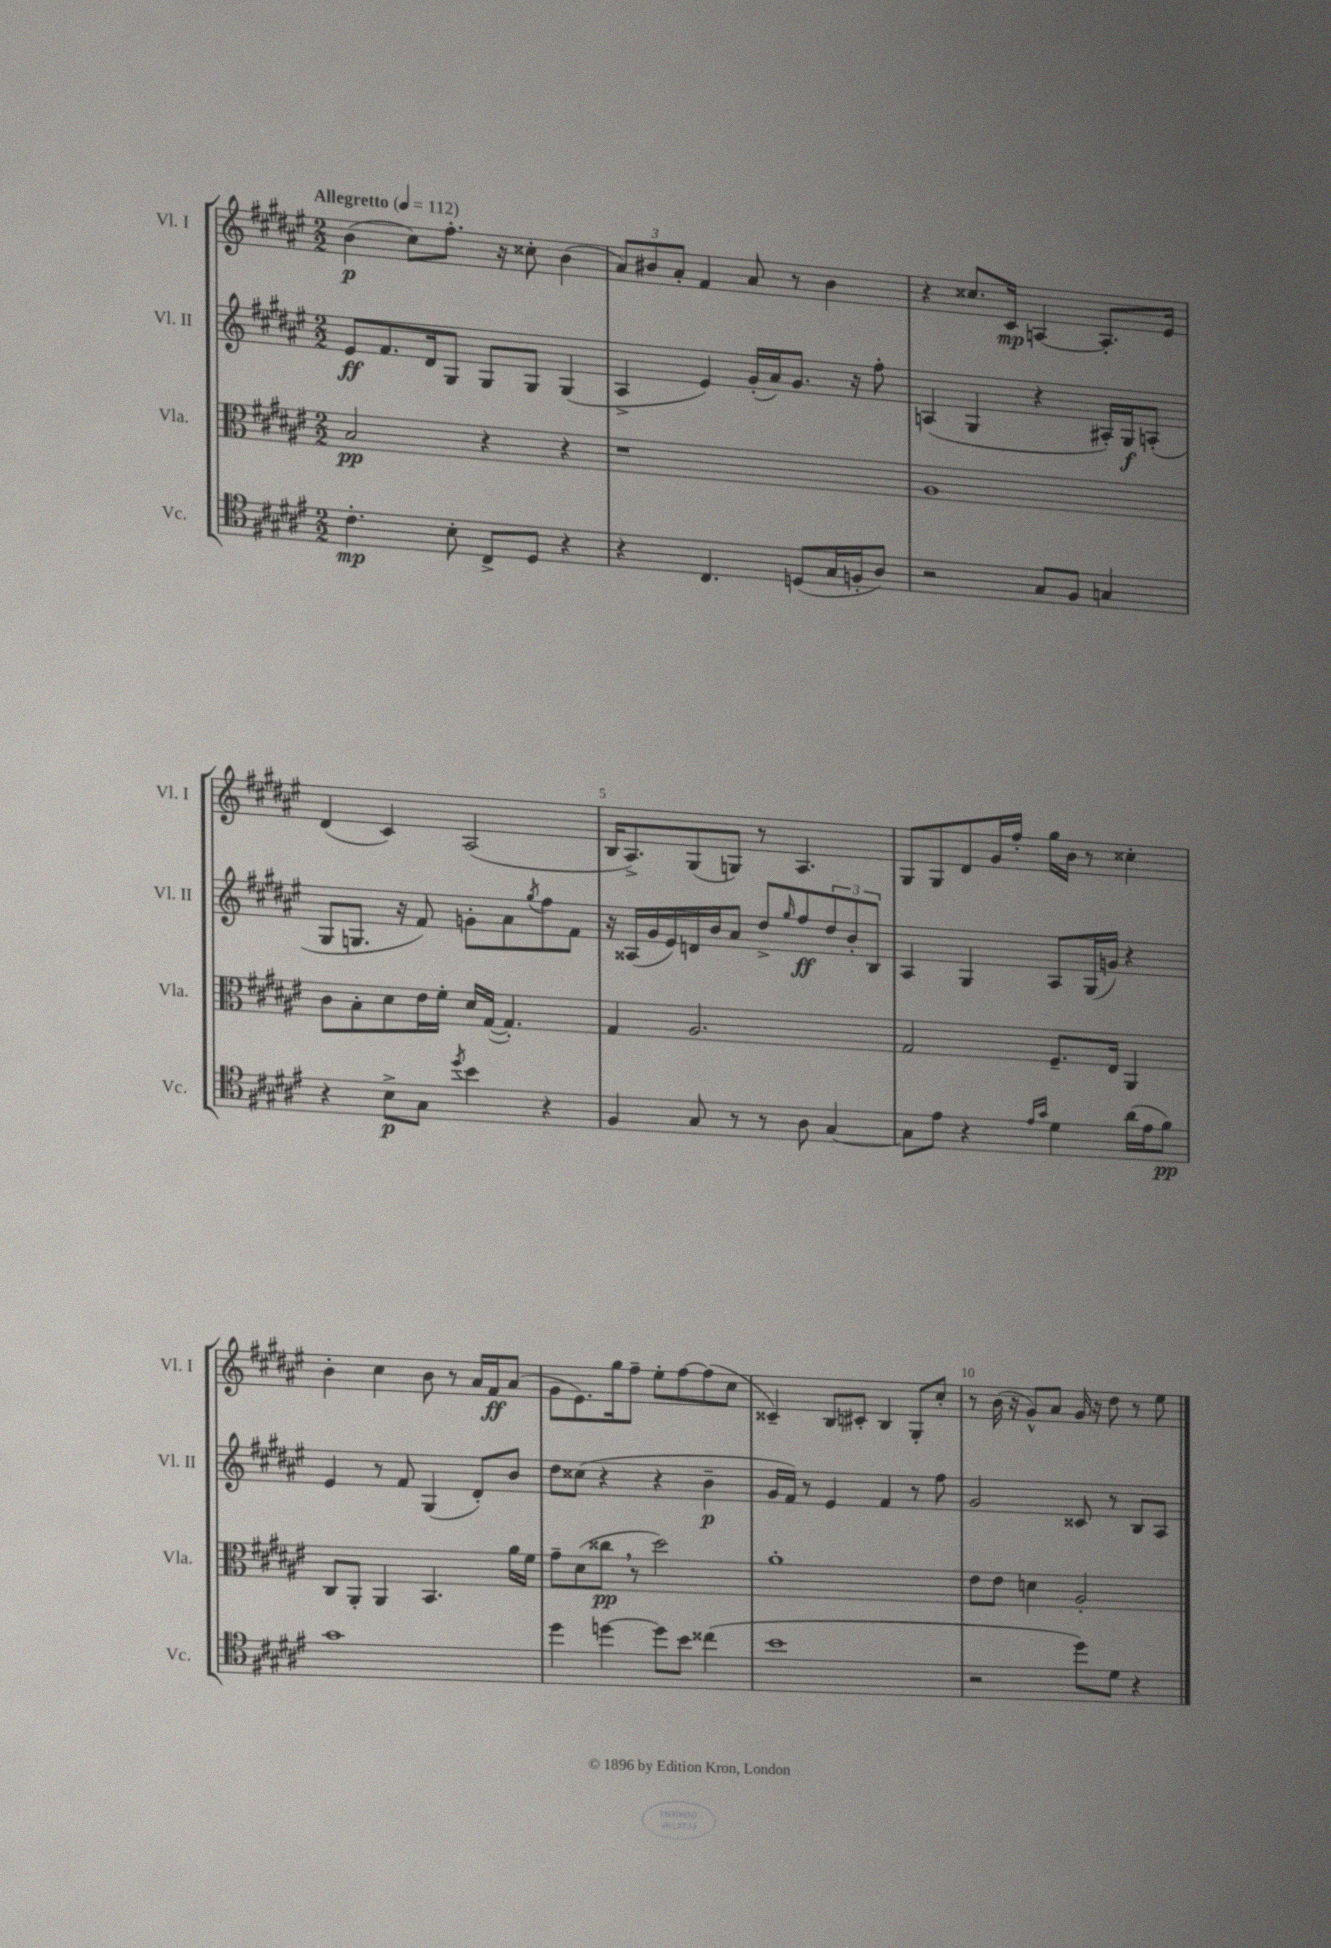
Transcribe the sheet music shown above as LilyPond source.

<<
\new StaffGroup <<
\new Staff = "s0" \with { instrumentName = "Vl. I" shortInstrumentName = "Vl. I" } {
    \clef treble \key fis \major \numericTimeSignature \time 2/2 \tempo "Allegretto" 4 = 112
    b'4\p( cis''8) fis''8.-. r16 cisis''8-. b'4( |
    \tuplet 3/2 { ais'8) bis'8 ais'8-. } fis'4 ais'8 r8 bis'4 |
    r4 cisis''8. cis'16\mp a4~ a8.-. eis'16 |
    dis'4( cis'4) ais2( |
    b16 ais8.->) gis8( g8) r8 ais4. |
    gis8 gis8 dis'8 gis'16 fis''16-. gis''16 b'16 r8 cisis''4-. |
    b'4-. cis''4 b'8 r8 ais'16 fis'16\ff ais'8( |
    gis'8 eis'8.) gis''16 fis''8-- eis''8-. fis''8~ fis''8( cis''8 |
    cisis'4--) b8 cis'8-. b4 gis8-. cis''8-. |
    r8 b'16( r16 gis'8-^) ais'8 gis'16 r16 dis''8 r8 eis''8 \bar "|." |
}
\new Staff = "s1" \with { instrumentName = "Vl. II" shortInstrumentName = "Vl. II" } {
    \clef treble \key fis \major \numericTimeSignature \time 2/2
    eis'8\ff fis'8. dis'16 gis8 gis8 gis8 gis4( |
    ais4-> eis'4) gis'16-.( ais'16) gis'8. r16 fis''8-. |
    a4( gis4 r4 ais16-.) gis16\f a8-.( |
    gis8 g8. r16 fis'8) g'8-. ais'8 \acciaccatura { gis''8 } fis''8 fis'8 |
    r16 aisis16( gis'16 eis'16) d'16 b'16 ais'8 dis''8-> \grace { gis''16 } fis''8\ff \tuplet 3/2 { dis''8 b'8-. b8 } |
    ais4 gis4 ais8 gis16( g'16) r4 |
    eis'4 r8 fis'8 gis4( dis'8-.) b'8 |
    dis''8 cisis''8( r4 r4 b'4--\p |
    gis'16 fis'16) r8 eis'4 fis'4 r8 fis''8 |
    gis'2 cisis'8 r8 b8 ais8 \bar "|." |
}
\new Staff = "s2" \with { instrumentName = "Vla." shortInstrumentName = "Vla." } {
    \clef alto \key fis \major \numericTimeSignature \time 2/2
    b2\pp r4 r4 |
    r1 |
    ais1 |
    cis'8 b8-. dis'8 eis'16 fis'16-. dis'16 gis16~( gis4.-.) |
    gis4 ais2. |
    gis2 fis8.-- eis16 ais,4 |
    cis8 ais,8-. ais,4 b,4. ais'16 fis'16 |
    gis'8-- dis'8( cisis''8\pp \breathe r8 dis''2) |
    ais'1-. |
    eis'8 eis'8 d'4 ais2-. \bar "|." |
}
\new Staff = "s3" \with { instrumentName = "Vc." shortInstrumentName = "Vc." } {
    \clef tenor \key fis \major \numericTimeSignature \time 2/2
    cis'4.-.\mp b8-. cis8-> dis8 r4 |
    r4 cis4. d8( gis16 f16-. ais8) |
    r2 gis8 fis8 g4 |
    r4 b8->\p gis8 \acciaccatura { dis''8 } b'4 r4 |
    fis4 gis8 r8 r8 ais8 gis4~ |
    gis8 eis'8 r4 \grace { eis'16 gis'16 } dis'4 ais'16( eis'16 fis'8\pp) |
    gis'1 |
    dis''4 d''4~ d''8 b'8 cisis''4( |
    b'1 |
    r2 dis''8) dis'8 r4 \bar "|." |
}
>>
>>
\layout { \context { \Score \override BarNumber.break-visibility = ##(#f #t #t) barNumberVisibility = #(every-nth-bar-number-visible 5) } }
